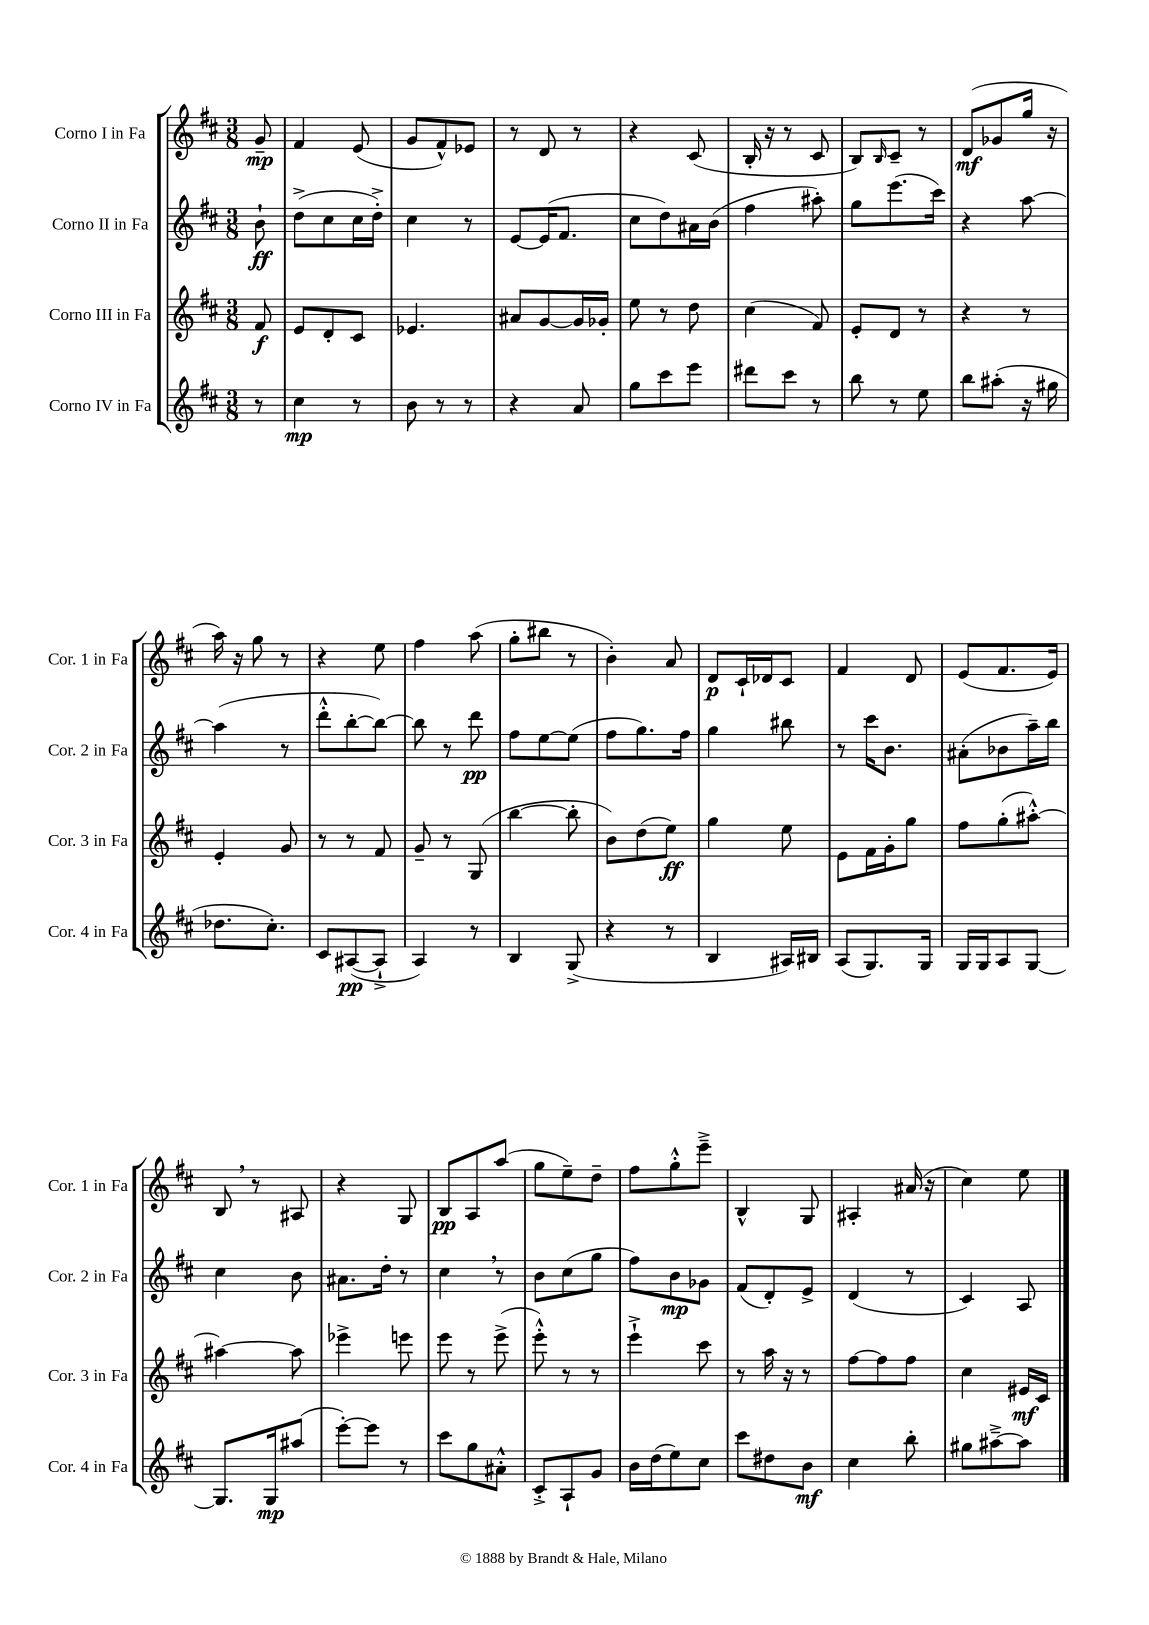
<<
\new StaffGroup <<
\new Staff = "s0" \with { instrumentName = "Corno I in Fa" shortInstrumentName = "Cor. 1 in Fa" } {
    \clef treble \key d \major \numericTimeSignature \time 3/8 \partial 8
    g'8--\mp |
    fis'4 e'8( |
    g'8 fis'8-^) ees'8 |
    r8 d'8 r8 |
    r4 cis'8( |
    b16-. r16 r8 cis'8 |
    b8) \grace { b16 } cis'8-- r8 |
    d'8\mf( ges'8 g''16 r16 |
    a''16) r16 g''8 r8 |
    r4 e''8 |
    fis''4 a''8( |
    g''8-. bis''8 r8 |
    b'4-.) a'8 |
    d'8\p cis'16-! des'16 cis'8 |
    fis'4 d'8 |
    e'8( fis'8. e'16) |
    b8 \breathe r8 ais8 |
    r4 g8 |
    b8\pp a8 a''8( |
    g''8 e''8--) d''8-- |
    fis''8 g''8-.-^ e'''8---> |
    b4-^ g8 |
    ais4-. ais'16( r16 |
    cis''4) e''8 \bar "|." |
}
\new Staff = "s1" \with { instrumentName = "Corno II in Fa" shortInstrumentName = "Cor. 2 in Fa" } {
    \clef treble \key d \major \numericTimeSignature \time 3/8 \partial 8
    b'8-!\ff |
    d''8->( cis''8 cis''16 d''16-.->) |
    cis''4 r8 |
    e'8~ e'16( fis'8. |
    cis''8 d''8) ais'16 b'16( |
    fis''4 ais''8-.) |
    g''8 e'''8.( cis'''16) |
    r4 a''8~ |
    a''4( r8 |
    d'''8-.-^ b''8~-. b''8~) |
    b''8 r8 d'''8\pp |
    fis''8 e''8~ e''8( |
    fis''8 g''8.) fis''16 |
    g''4 bis''8 |
    r8 cis'''16 b'8. |
    ais'8-.( bes'8 a''16--) b''16 |
    cis''4 b'8 |
    ais'8. d''16-. r8 |
    cis''4 \breathe r8 |
    b'8 cis''8( g''8 |
    fis''8) b'8\mp ges'8 |
    fis'8( d'8-.) e'8-> |
    d'4( r8 |
    cis'4) a8 \bar "|." |
}
\new Staff = "s2" \with { instrumentName = "Corno III in Fa" shortInstrumentName = "Cor. 3 in Fa" } {
    \clef treble \key d \major \numericTimeSignature \time 3/8 \partial 8
    fis'8\f |
    e'8 d'8-. cis'8 |
    ees'4. |
    ais'8 g'8~ g'16 ges'16-. |
    e''8 r8 d''8 |
    cis''4( fis'8) |
    e'8-. d'8 r8 |
    r4 r8 |
    e'4-. g'8 |
    r8 r8 fis'8 |
    g'8-- r8 g8( |
    b''4~ b''8-. |
    b'8) d''8( e''8\ff) |
    g''4 e''8 |
    e'8 fis'16 g'16-. g''8 |
    fis''8 g''8-.( ais''8~-.-^) |
    ais''4~ ais''8 |
    ees'''4-> e'''8 |
    e'''8 r8 e'''8->( |
    e'''8-.-^) r8 r8 |
    e'''4-!-> cis'''8 |
    r8 a''16 r16 r8 |
    fis''8~ fis''8 fis''8 |
    cis''4 eis'16\mf cis'16 \bar "|." |
}
\new Staff = "s3" \with { instrumentName = "Corno IV in Fa" shortInstrumentName = "Cor. 4 in Fa" } {
    \clef treble \key d \major \numericTimeSignature \time 3/8 \partial 8
    r8 |
    cis''4\mp r8 |
    b'8 r8 r8 |
    r4 a'8 |
    g''8 cis'''8 e'''8 |
    dis'''8 cis'''8 r8 |
    b''8 r8 e''8 |
    b''8 ais''8-.( r16 gis''16 |
    des''8. cis''8.-.) |
    cis'8 ais8~\pp( ais8-!-> |
    a4) r8 |
    b4 g8->( |
    r4 r8 |
    b4 ais16) bis16 |
    a8( g8.) g16 |
    g16 g16 a8 g8~ |
    g8. g16\mp ais''8( |
    e'''8~-.) e'''8 r8 |
    cis'''8 g''8 ais'8-.-^ |
    cis'8-.-> a8-! g'8 |
    b'16 d''16( e''8) cis''8 |
    cis'''8 dis''8 b'8\mf |
    cis''4 b''8-. |
    gis''8 ais''8~---> ais''8 \bar "|." |
}
>>
>>
\layout { \context { \Score \remove "Bar_number_engraver" } }
